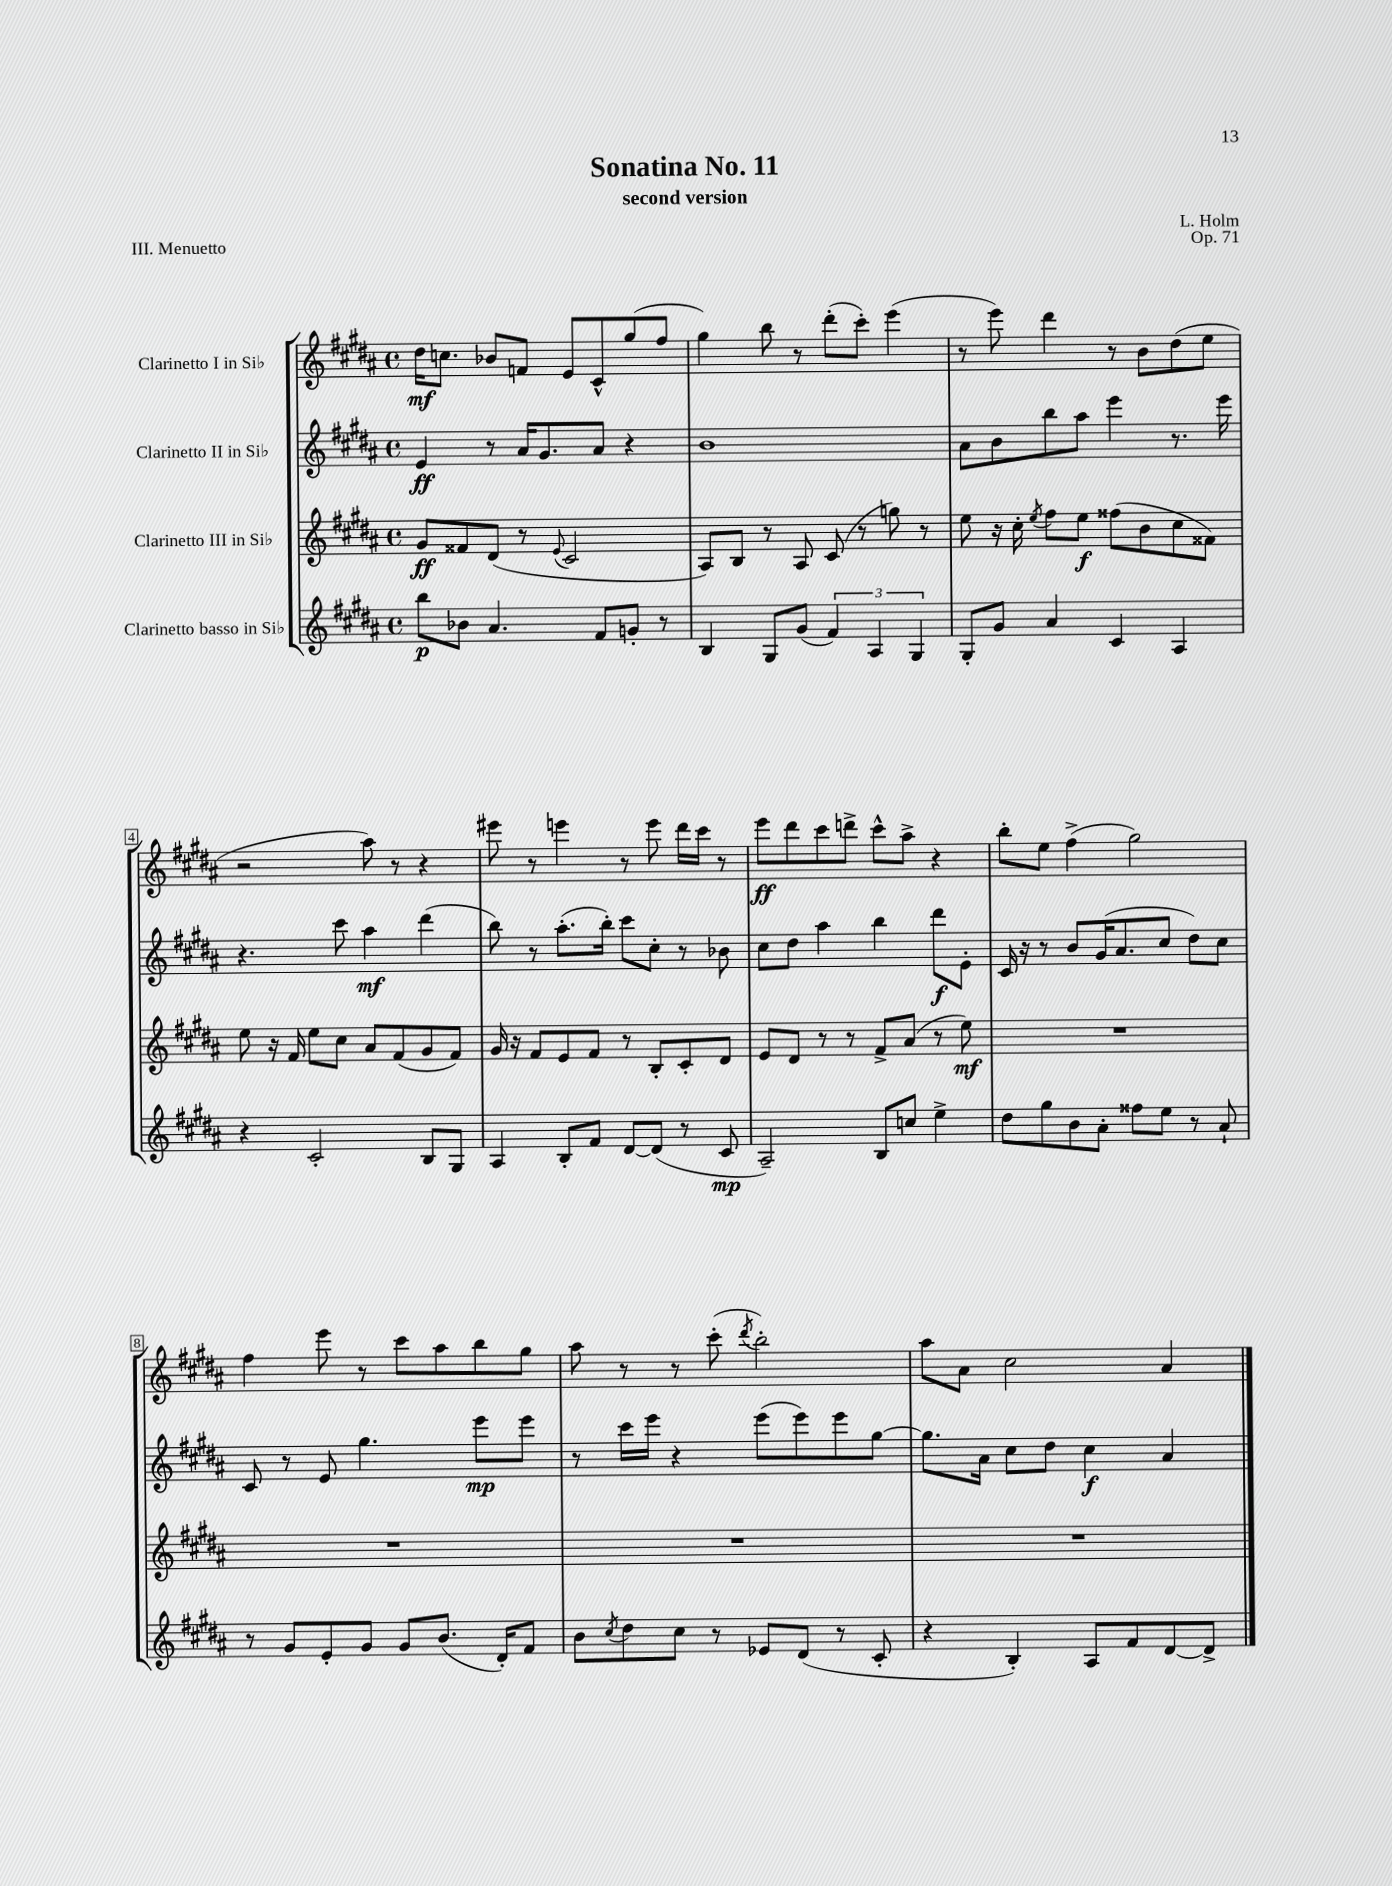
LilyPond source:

\header { title = "Sonatina No. 11" composer = "L. Holm" subtitle = "second version" opus = "Op. 71" piece = "III. Menuetto" }
<<
\new StaffGroup <<
\new Staff = "s0" \with { instrumentName = "Clarinetto I in Sib" } {
    \clef treble \key b \major \defaultTimeSignature \time 4/4
    dis''16\mf c''8. bes'8 f'8 e'8 cis'8-^ gis''8( fis''8 |
    gis''4) b''8 r8 dis'''8-.( cis'''8-.) e'''4( |
    r8 e'''8) dis'''4 r8 b'8 dis''8( e''8 |
    r2 ais''8) r8 r4 |
    eis'''8 r8 e'''4 r8 e'''8 dis'''16 cis'''16 r8 |
    e'''8\ff dis'''8 cis'''8 d'''8-> cis'''8-^ ais''8-> r4 |
    b''8-. e''8 fis''4->( gis''2) |
    fis''4 e'''8 r8 cis'''8 ais''8 b''8 gis''8 |
    ais''8 r8 r8 cis'''8-.( \acciaccatura { dis'''8 } b''2-.) |
    ais''8 ais'8 cis''2 ais'4 \bar "|." |
}
\new Staff = "s1" \with { instrumentName = "Clarinetto II in Sib" } {
    \clef treble \key b \major \defaultTimeSignature \time 4/4
    e'4\ff r8 ais'16 gis'8. ais'8 r4 |
    b'1 |
    ais'8 b'8 b''8 ais''8 e'''4 r8. e'''16 |
    r4. cis'''8 ais''4\mf dis'''4( |
    b''8) r8 ais''8.-.( b''16-.) cis'''8 cis''8-. r8 bes'8 |
    cis''8 dis''8 ais''4 b''4 dis'''8\f e'8-. |
    cis'16 r16 r8 b'8 gis'16( ais'8. cis''8 dis''8) cis''8 |
    cis'8 r8 e'8 gis''4. e'''8\mp e'''8 |
    r8 cis'''16 e'''16 r4 e'''8( e'''8) e'''8 gis''8~ |
    gis''8. ais'16 cis''8 dis''8 cis''4\f ais'4 \bar "|." |
}
\new Staff = "s2" \with { instrumentName = "Clarinetto III in Sib" } {
    \clef treble \key b \major \defaultTimeSignature \time 4/4
    gis'8\ff fisis'8 dis'8( r8 \appoggiatura { e'8 } cis'2 |
    ais8) b8 r8 ais8 cis'8( r8 g''8) r8 |
    e''8 r16 cis''16-. \acciaccatura { e''8 } fis''8 e''8\f fisis''8( b'8 cis''8 fisis'8) |
    e''8 r16 fis'16 e''8 cis''8 ais'8 fis'8( gis'8 fis'8) |
    gis'16 r16 fis'8 e'8 fis'8 r8 b8-. cis'8-. dis'8 |
    e'8 dis'8 r8 r8 fis'8-> ais'8( r8 e''8\mf) |
    R1 |
    R1 |
    R1 |
    R1 \bar "|." |
}
\new Staff = "s3" \with { instrumentName = "Clarinetto basso in Sib" } {
    \clef treble \key b \major \defaultTimeSignature \time 4/4
    b''8\p bes'8 ais'4. fis'8 g'8-. r8 |
    b4 gis8 gis'8( \tuplet 3/2 { fis'4) ais4 gis4 } |
    gis8-. gis'8 ais'4 cis'4 ais4 |
    r4 cis'2-. b8 gis8 |
    ais4 b8-. fis'8 dis'8~ dis'8( r8 cis'8\mp |
    ais2--) b8 c''8 e''4-> |
    dis''8 gis''8 b'8 ais'8-. fisis''8 e''8 r8 ais'8-! |
    r8 gis'8 e'8-. gis'8 gis'8 b'8.( dis'16-.) fis'8 |
    b'8 \acciaccatura { cis''8 } dis''8 cis''8 r8 ees'8 dis'8( r8 cis'8-. |
    r4 b4-.) ais8 fis'8 dis'8~ dis'8-> \bar "|." |
}
>>
>>
\layout { \context { \Score \override BarNumber.stencil = #(make-stencil-boxer 0.1 0.3 ly:text-interface::print) } }
